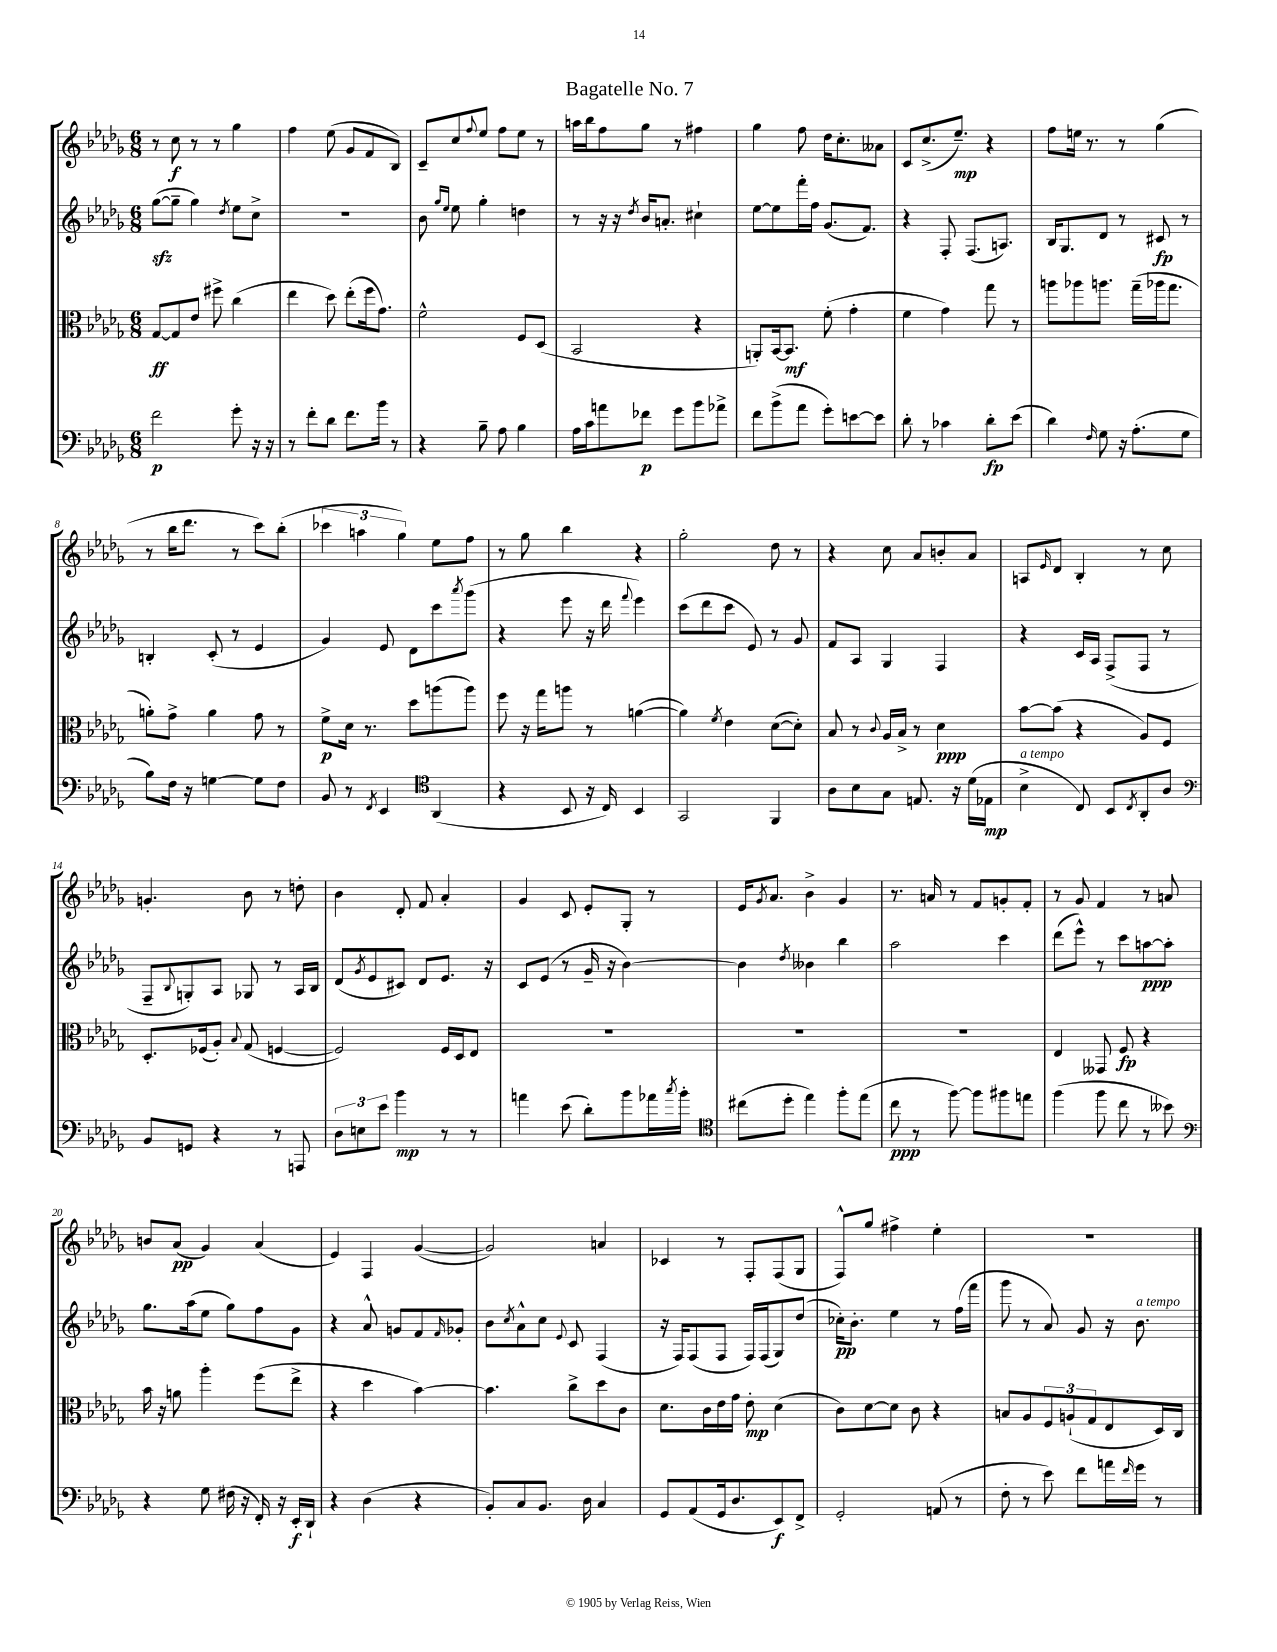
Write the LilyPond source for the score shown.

\header { title = "Bagatelle No. 7" }
<<
\new StaffGroup <<
\new Staff = "s0" {
    \clef treble \key des \major \numericTimeSignature \time 6/8
    r8 c''8\f r8 r8 ges''4 |
    f''4 ees''8( ges'8 f'8 bes8) |
    c'8-- c''8 \appoggiatura { f''8 } ees''8 f''8 ees''8 r8 |
    a''16 bes''16 f''8 ges''8 r8 fis''4 |
    ges''4 f''8 des''16 c''8.-. aeses'8 |
    c'8 c''8.->( ees''8.--\mp) r4 |
    f''8 e''16 r8. r8 ges''4( |
    r8 bes''16 des'''8. r8 c'''8) bes''8-.( |
    \tuplet 3/2 { ces'''4 a''4 ges''4) } ees''8 f''8 |
    r8 ges''8 bes''4 r4 |
    ges''2-. des''8 r8 |
    r4 c''8 aes'8 b'8-. aes'8 |
    a8 \grace { ees'16 } des'8 bes4-. r8 c''8 |
    g'4.-. bes'8 r8 d''8-. |
    bes'4 des'8-. f'8 aes'4-. |
    ges'4 c'8 ees'8-. ges8-. r8 |
    ees'16 \acciaccatura { ges'8 } aes'8. bes'4-> ges'4 |
    r8. a'16 r8 f'8 g'8-. f'8-. |
    r8 ges'8 f'4 r8 a'8 |
    b'8 aes'8\pp( ges'4) aes'4( |
    ees'4) f4 ges'4~( |
    ges'2) a'4 |
    ces'4 r8 f8-. f8( ges8 |
    f8-^) ges''8 fis''4-> ees''4-. |
    R2. \bar "|." |
}
\new Staff = "s1" {
    \clef treble \key des \major \numericTimeSignature \time 6/8
    ges''8~\sfz( ges''8-- ges''4) \acciaccatura { des''8 } ees''8 c''8-> |
    R2. |
    bes'8 \grace { ges''16 ees''16 } ees''8 ges''4-. d''4 |
    r8 r16 r16 \acciaccatura { des''8 } bes'16 a'8.-. cis''4-! |
    ees''8~ ees''8 f'''16-. f''16 ges'8.( f'8.) |
    r4 f8-. f8.( a8.) |
    bes16 ges8. des'8 r8 cis'8\fp r8 |
    b4-. c'8-.( r8 ees'4 |
    ges'4) ees'8 des'8 c'''8 \acciaccatura { aes'''8 } ges'''8( |
    r4 ees'''8 r16 des'''16 \appoggiatura { f'''8 } ees'''4) |
    c'''8( des'''8 c'''8 ees'8) r8 ges'8 |
    f'8 aes8 ges4 f4 |
    r4 c'16 aes16 f8->( f8 r8 |
    f8-- \appoggiatura { bes8 } g8-.) aes8 ges8 r8 aes16 bes16 |
    des'8( \acciaccatura { ges'8 } ees'8 cis'8) des'8 ees'8. r16 |
    c'8 ees'8( r8 ges'16-- r16 bes'4~) |
    bes'4 \acciaccatura { des''8 } beses'4 bes''4 |
    aes''2 c'''4 |
    des'''8( ees'''8-^) r8 c'''8 a''8~\ppp a''8-. |
    ges''8. aes''16( ees''8 ges''8) f''8 ges'8 |
    r4 aes'8-^ g'8 f'8 \grace { f'16 } ges'8-. |
    bes'8 \acciaccatura { c''8 } aes'8-^ c''8 \appoggiatura { ees'8 } c'8 f4( |
    r16 f16) f8( f8 f16) f16( ges8) des''8( |
    ces''16-.\pp) bes'8.-. ees''4 r8 f''16( f'''16 |
    ges'''8 r8 aes'8) ges'8 r16 bes'8.^\markup { \italic "a tempo" } \bar "|." |
}
\new Staff = "s2" {
    \clef alto \key des \major \numericTimeSignature \time 6/8
    ges8~\ff ges8 ees'8 fis''8-> c''4( |
    ees''4 des''8) ees''8-.( f''16 ges'8.) |
    f'2-^ f8 des8( |
    bes,2 r4 |
    a,8-.) bes,16~ bes,8.\mf f'8-.( ges'4-. |
    f'4 ges'4) ges''8 r8 |
    a''8 aes''8 a''8. ges''16--( aes''16 ges''8. |
    a'8-.) ges'8-> a'4 ges'8 r8 |
    f'8->\p des'16 r8. des''8 a''8( a''8) |
    f''8 r16 ges''16 a''8 r8 a'4~( |
    a'4) \acciaccatura { f'8 } ees'4 des'8~( des'8-.) |
    bes8 r8 \appoggiatura { c'8 } aes16 bes16-> r8 des'4\ppp |
    bes'8~ bes'8( r4 aes8) f8 |
    des8.-. fes16( aes8-.) \appoggiatura { bes8 } ges8( f4~ |
    f2) f16 des16 ees8 |
    R2. |
    R2. |
    R2. |
    ees4 geses,8 f8\fp r4 |
    bes'16 r16 a'8 aes''4-. f''8( ees''8-> |
    r4 des''4 bes'4~) |
    bes'4. c''8-> des''8 c'8 |
    des'8. c'16 ees'16 ges'16 ees'8-.\mp des'4( |
    c'8) des'8~ des'8 c'8 r4 |
    b8 aes8 \tuplet 3/2 { f8 a8-!( ges8 } ees8 des16) c16 \bar "|." |
}
\new Staff = "s3" {
    \clef bass \key des \major \numericTimeSignature \time 6/8
    f'2\p ges'8-. r16 r16 |
    r8 f'8-. des'8 f'8. bes'16 r8 |
    r4 bes8-- aes8 bes4 |
    aes16 c'16 a'8 fes'8\p ges'8 bes'8 aes'8-> |
    f'8 bes'8->( aes'8 ges'8-.) e'8~ e'8 |
    des'8-. r8 ces'4 des'8-.\fp ees'8( |
    des'4) \grace { f16 } ges8 r16 aes8.-.( ges8 |
    bes8) f16 r16 g4~ g8 f8 |
    bes,8 r8 \acciaccatura { f,8 } ees,4 \clef tenor aes,4( |
    r4 bes,8 r16 c16) bes,4 |
    ges,2 f,4 |
    aes8 bes8 ges8 e8. r16 des'16( ees16\mp |
    bes4->^\markup { \italic "a tempo" } c8) bes,8 \acciaccatura { c8 } aes,8-. aes8 |
    \clef bass bes,8 g,8 r4 r8 a,,8 |
    \tuplet 3/2 { des8 e8 ees'8 } bes'4\mp r8 r8 |
    a'4 ees'8( des'8-.) bes'8 aes'16 \acciaccatura { c''8 } bes'16-. |
    \clef tenor cis''8( des''8-. ees''4) f''8-. ees''8( |
    c''8\ppp r8 f''8~) f''8 fis''8 e''8 |
    f''4( f''8 c''8 r8 beses'8) |
    \clef bass r4 ges8 fis16( r16 f,16-.) r16 ees,16-.\f des,16-! |
    r4 des4( r4 |
    bes,8-.) c8 bes,8. des16 c4 |
    ges,8 aes,8( ges,16 des8. ees,8\f) f,8-> |
    ges,2-. a,8( r8 |
    f8-. r8 ees'8) f'8 a'16 \grace { f'16 } ges'16 r8 \bar "|." |
}
>>
>>
